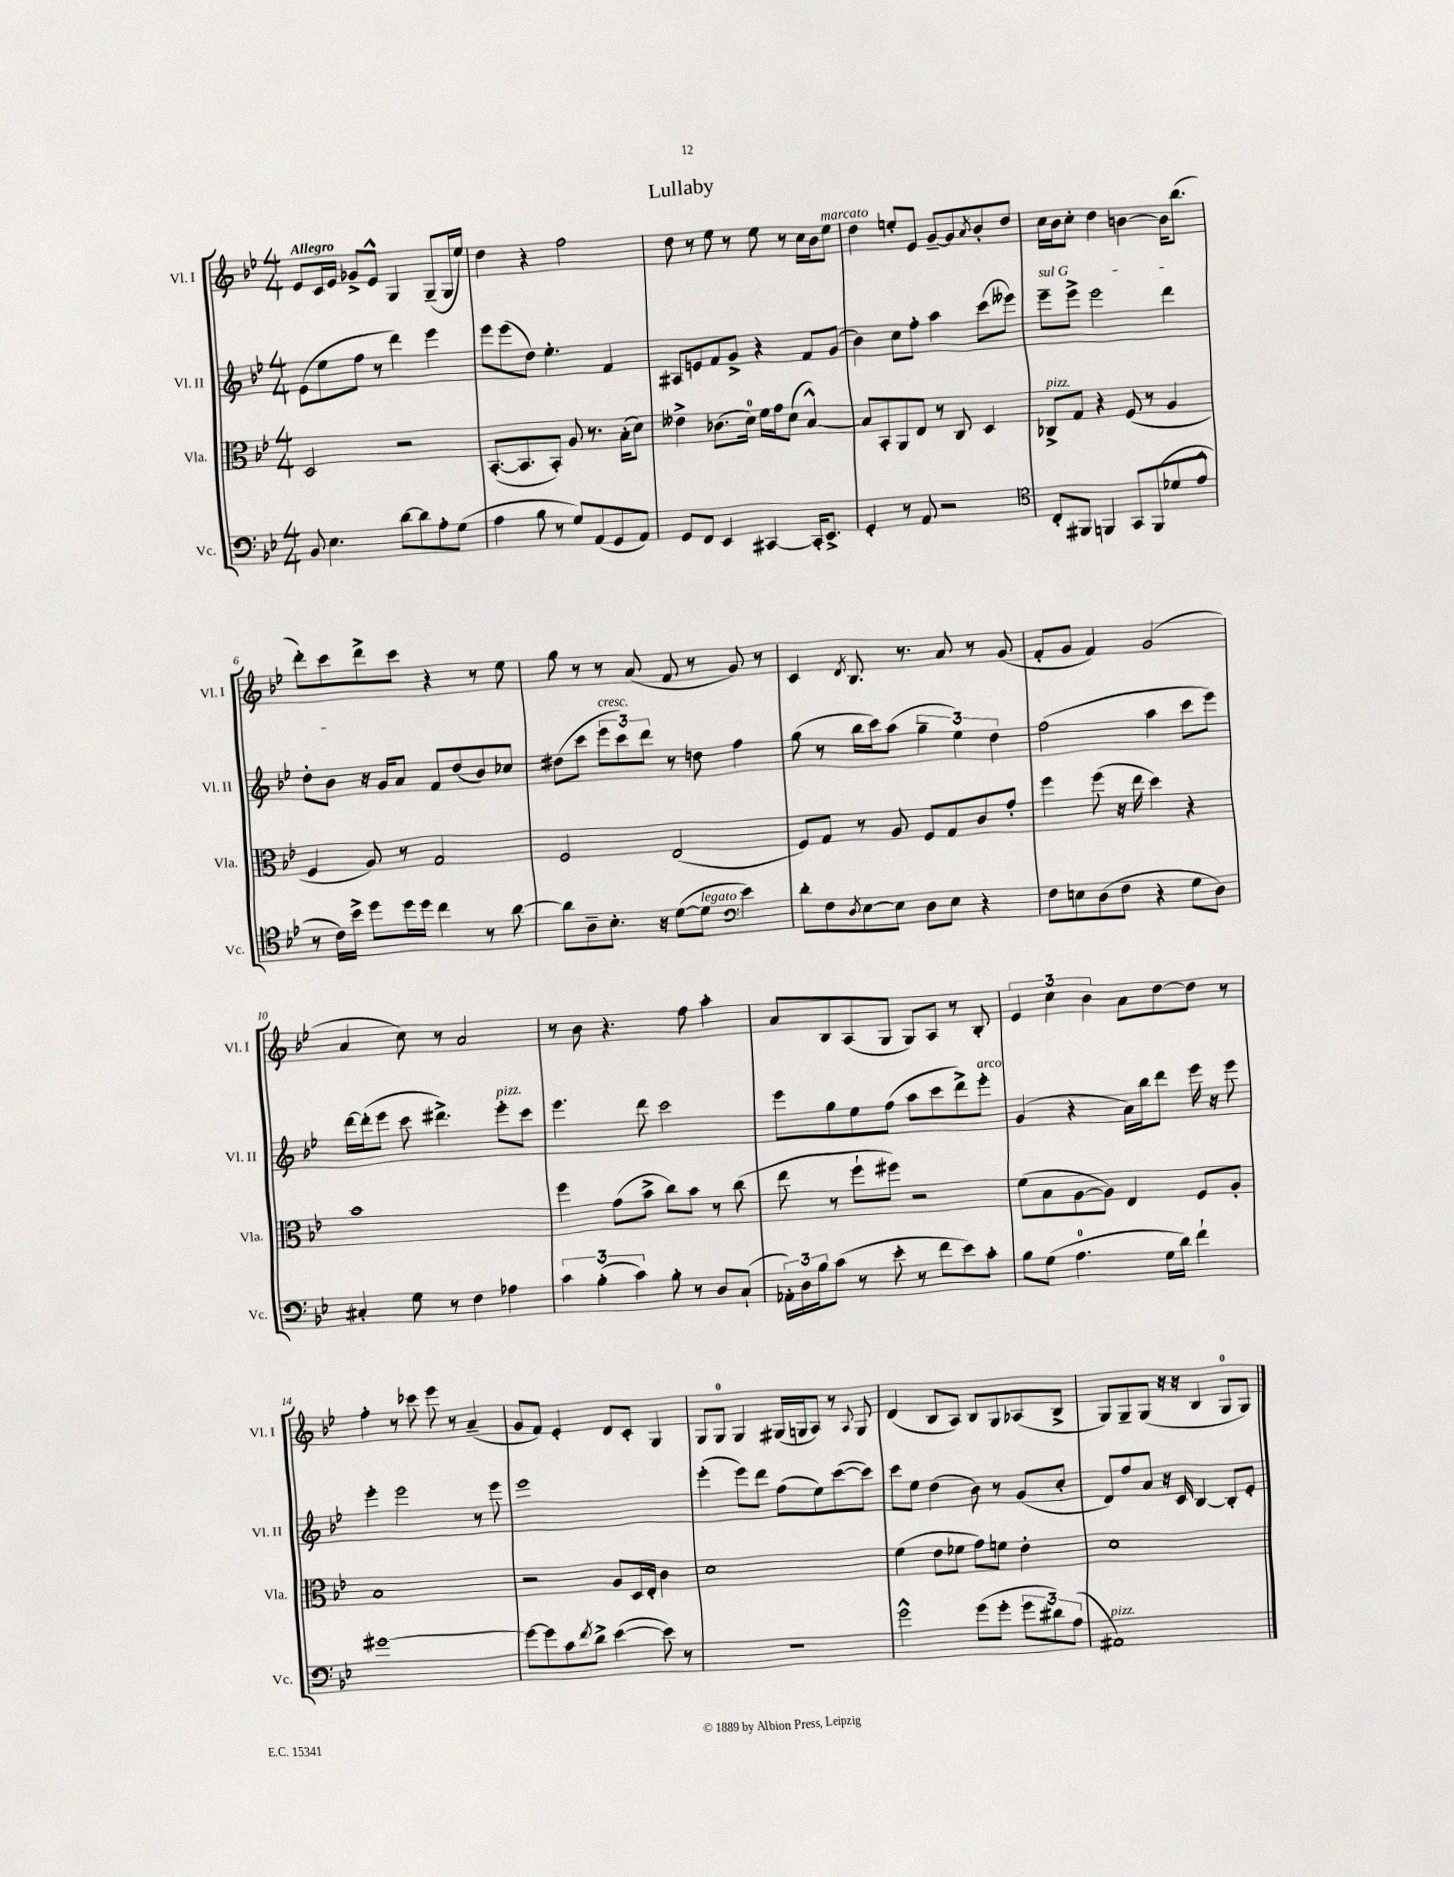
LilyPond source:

\header { title = "Lullaby" }
<<
\new StaffGroup <<
\new Staff = "s0" \with { instrumentName = "Vl. I" shortInstrumentName = "Vl. I" } {
    \clef treble \key bes \major \numericTimeSignature \time 4/4 \tempo "Allegro"
    ees'8 c'16 ees'16 ges'8-> ees'8-^ g4 g8--( g16 ees''16) |
    d''4 r4 f''2 |
    d''8 r8 ees''8 r8 ees''8 r8 c''16 bes'16 ees''8^\markup { \italic "marcato" } |
    d''4 e''8-. ees'8 g'8~-- g'8 \acciaccatura { a'8 } bes'8-. d''8 |
    c''16 bes'16 c''8-. d''4 b'4~ b'16 bes''8.( |
    d'''8-.) c'''8 d'''8-> c'''8 r4 r8 ees''8 |
    g''8 r8 r8 a'8( f'8 r8 g'8) r8 |
    c'4 \acciaccatura { d'8 } bes8. r8. a'8 r8 g'8( |
    f'8-. g'8 f'4) g'2( |
    a'4 c''8) r8 a'2 |
    r8 bes'8 r4. f''8 a''4-. |
    a'8 bes8 a8( g8 g8) a8 r8 bes8-. |
    \tuplet 3/2 { ees'4 c''4 bes'4 } a'8 d''8~ d''8 r8 |
    f''4-. r8 ces'''8 ees'''8 r8 a'4--( |
    g'8 f'8) ees'4-. d'8 c'8-. g4 |
    g8 g8-0 g4 gis16( g16 a8) r8 \appoggiatura { a8 } g8 |
    d'4( bes8 a8) bes8 g8 aes8( bes8-> |
    g8) g8-- g8( r16 r16 bes4 g8-0 g8) \bar "|." |
}
\new Staff = "s1" \with { instrumentName = "Vl. II" shortInstrumentName = "Vl. II" } {
    \clef treble \key bes \major \numericTimeSignature \time 4/4
    ees'8( ees''8 f''8 r8 d'''4) ees'''4 |
    ees'''8 ees'''8( d''8) ees''4.-. f'4 |
    ais8 e'8 f'8 g'8-> r4 f'8 g'8( |
    bes'4) c''8 f''8-. a''4 c'''8( eeses'''8) |
    \once \override TextSpanner.bound-details.left.text = \markup { \italic "sul G" } ees'''8--\startTextSpan ees'''8-> ees'''2 d'''4 |
    d''8-. bes'8\stopTextSpan r16 g'16 a'8 f'8 d''8( bes'8) ces''8 |
    dis''8( c'''8 \tuplet 3/2 { ees'''8^\markup { \italic "cresc." } c'''8) d'''8 } r8 d''8 f''4 |
    g''8( r8 bes''16 c'''16) a''8( \tuplet 3/2 { g''4-- ees''4) d''4 } |
    f''2( a''4 c'''8 ees'''8) |
    d'''16~ d'''16-.( ees'''8 c'''8 dis'''4.->) ees'''8-.^\markup { \italic "pizz." } c'''8 |
    ees'''4. d'''8 c'''2 |
    ees'''8 g''8 ees''8 f''8( a''8 c'''8 d'''8->) ees'''8-.^\markup { \italic "arco" } |
    g'4( r4 a'16) bes''16 d'''8 ees'''16 r16 ees'''8 |
    ees'''4-. ees'''2 r8 ees'''8 |
    ees'''1 |
    ees'''4-.( ees'''8) d'''8 f''8( ees''8) c'''8~( c'''8) |
    c'''8 ees''8 d''4( bes'8) r8 g'8( c''8-. |
    d'8) f''8 a'8 r16 c'16 bes4~ bes8-. ees'8-. \bar "|." |
}
\new Staff = "s2" \with { instrumentName = "Vla." shortInstrumentName = "Vla." } {
    \clef alto \key bes \major \numericTimeSignature \time 4/4
    d2 r2 |
    bes,8.~-.( bes,8. bes,8-.) a8 r8. bes16-.( d'8) |
    eeses'4-> ces'8.( d'16-0) f'16 g'16 d'8( bes4~-^) |
    bes8 bes,8-. a,8 ees8 r8 c8 d4 |
    ces8->^\markup { \italic "pizz." } g8 r4 f8( r8 a4 |
    f4 a8) r8 g2 |
    f2 ees2( |
    f8) g8 r8 a8 f8 g8 c'8 g'8-. |
    f''4 f''8( r16 ees''16 d''4) r4 |
    bes'1 |
    f''4 g'8( bes'8-> c''8) bes'8 r8 c''8( |
    ees''8 r8 f''8-! fis''8) r2 |
    f'8( bes8 a8~ a8) ees4 f8 a8-. |
    bes1 |
    r2 a8 d16 ees16-. c'4 |
    d'1 |
    f'4( ees'8 fes'8 g'8) f'8 ees'4-. |
    d'1 \bar "|." |
}
\new Staff = "s3" \with { instrumentName = "Vc." shortInstrumentName = "Vc." } {
    \clef bass \key bes \major \numericTimeSignature \time 4/4
    bes,8 ees4. d'8~ d'8 a8-. g8( |
    a4 bes8 r8 g8) a,8( g,8 a,8) |
    g,8 f,8 ees,4 cis,4~ cis,16-. ees,8.-> |
    g,4-. r8 a,8 r2 |
    \clef tenor c8-. fis,8 f,4 g,8 f,8( des'8 ees'8-^ |
    r8 c'16) bes'16-> d''8 d''16 d''16 c''4 r8 a'8~ |
    a'8 a8-- bes8.-. r16 d'8~( d'8^\markup { \italic "legato" } \clef bass ees'4) |
    d'8-. f8 \acciaccatura { d8 } ees8~ ees8 d8 ees8 r4 |
    f8 e8 d8( f8 r4 g8 d8) |
    cis4-. g8 r8 f4 aes4 |
    \tuplet 3/2 { c'4 bes4-.( c'4) } bes8-. r8 d8 c8-!( |
    \tuplet 3/2 { aes,16-.) d16 bes16 } c'8( r8 ees'8-. r8 f'8 ees'8) c'8-. |
    bes8 g8( a4.-0 g16 d'16) f'4-! |
    gis'1~ |
    gis'8~ gis'8 c'8 \acciaccatura { f'8 } d'8-> ees'4~( ees'8) r8 |
    R1 |
    g'2-^ g'8( g'8-. \tuplet 3/2 { g'8 dis'8) a8( } |
    ais,1^\markup { \italic "pizz." }) \bar "|." |
}
>>
>>
